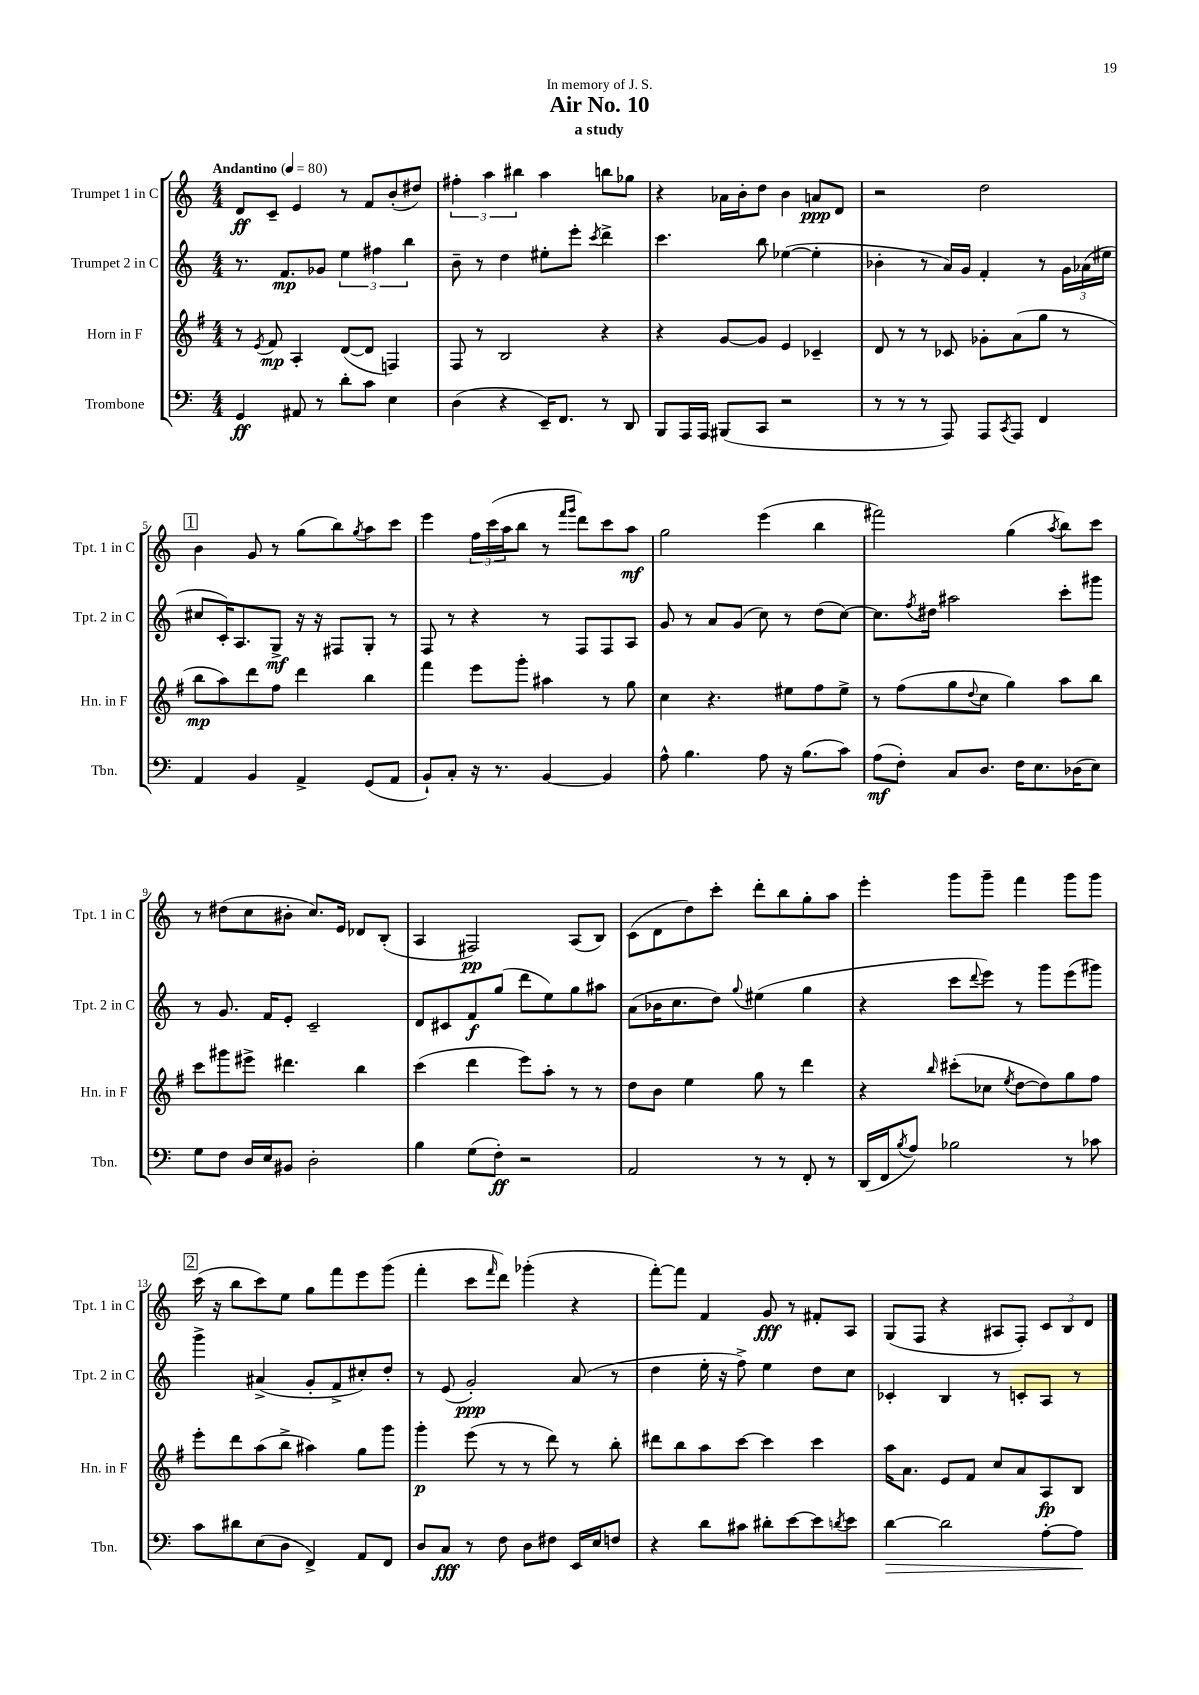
\header { title = "Air No. 10" subtitle = "a study" dedication = "In memory of J. S." }
<<
\new StaffGroup <<
\new Staff = "s0" \with { instrumentName = "Trumpet 1 in C" shortInstrumentName = "Tpt. 1 in C" } {
    \clef treble \key c \major \numericTimeSignature \time 4/4 \tempo "Andantino" 4 = 80
    d'8\ff c'8-- e'4 r8 f'8 b'8-.( dis''8) |
    \tuplet 3/2 { fis''4-. a''4 bis''4 } a''4 b''8 ges''8 |
    r4 aes'16 b'16-. d''8 b'4 a'8\ppp d'8 |
    r2 d''2 |
    \mark \markup { \box "1" } b'4 g'8 r8 g''8( b''8) \acciaccatura { g''8 } a''8 c'''8 |
    e'''4 \tuplet 3/2 { f''16 c'''16( a''16 } b''8 r8 \grace { f'''16 g'''16 } d'''8) c'''8 a''8\mf |
    g''2 e'''4( b''4 |
    fis'''2) g''4( \acciaccatura { a''8 } b''8) c'''8 |
    r8 dis''8( c''8 bis'8-. c''8.) e'16 des'8 b8-.( |
    a4 fis2\pp) a8( b8) |
    c'8( d'8 d''8) c'''8-. d'''8-. b''8 g''8-. a''8 |
    e'''4-. g'''8 g'''8-- f'''4 g'''8 g'''8 |
    \mark \markup { \box "2" } c'''16( r16 b''8 c'''8) e''8 g''8 f'''8 e'''8 g'''8( |
    f'''4-. c'''8 \grace { f'''16 } d'''8) ges'''4-.( r4 |
    f'''8~-.) f'''8 f'4 g'8\fff r8 fis'8-. a8 |
    g8( f8 r4 ais8 f8-.) \tuplet 3/2 { c'8 b8 d'8 } \bar "|." |
}
\new Staff = "s1" \with { instrumentName = "Trumpet 2 in C" shortInstrumentName = "Tpt. 2 in C" } {
    \clef treble \key c \major \numericTimeSignature \time 4/4
    r8. f'8.\mp ges'8 \tuplet 3/2 { e''4 fis''4 b''4 } |
    b'8-- r8 d''4 eis''8-. e'''8-. \acciaccatura { c'''8 } d'''4-> |
    c'''4. b''8 ees''4~( ees''4-. |
    bes'4-. r8 a'16) g'16 f'4-. r8 \tuplet 3/2 { g'16 aes'16( eis''16 } |
    \mark \markup { \box "1" } cis''8 c'16-.) a8. g8->\mf r16 r16 fis8 g8-. r8 |
    f8 r8 r4 r8 f8 f8 a8 |
    g'8 r8 a'8 g'8( c''8) r8 d''8( c''8~) |
    c''8. \acciaccatura { f''8 } dis''16 ais''2 c'''8-. gis'''8 |
    r8 g'8. f'16 e'8-. c'2-- |
    d'8 cis'8 f'8\f g''8( d'''8 e''8) g''8 ais''8 |
    a'8( bes'16 c''8. d''8) \appoggiatura { g''8 } eis''4( g''4 |
    r4 c'''8 \appoggiatura { d'''8 } e'''8) r8 g'''8 e'''8( gis'''8) |
    \mark \markup { \box "2" } g'''4-> ais'4->( g'8-. f'8-> cis''8-.) d''8-. |
    r8 e'8( g'2-.\ppp) a'8( r8 |
    d''4 e''16-. r16 f''8->) e''4 d''8 c''8 |
    ces'4-. b4 r8 c'8-. a8 r8 \bar "|." |
}
\new Staff = "s2" \with { instrumentName = "Horn in F" shortInstrumentName = "Hn. in F" } {
    \clef treble \key g \major \numericTimeSignature \time 4/4
    r8 \acciaccatura { e'8 } fis'8\mp a4-. d'8~( d'8 f4) |
    fis8 r8 b2 r4 |
    r4 g'8~ g'8 e'4 ces'4-- |
    d'8 r8 r8 ces'8 ges'8-. a'8( g''8 r8 |
    \mark \markup { \box "1" } b''8\mp a''8) d'''8 fis''8 d'''4 b''4 |
    fis'''4 e'''8 g'''8-. ais''4 r8 g''8 |
    c''4 r4. eis''8 fis''8 eis''8-> |
    r8 fis''8( g''8 \appoggiatura { d''8 } c''8 g''4) a''8 b''8 |
    c'''8 gis'''8 eis'''8-> dis'''4. b''4 |
    c'''4( d'''4 e'''8) a''8-. r8 r8 |
    d''8 b'8 e''4 g''8 r8 d'''4 |
    r4 \grace { b''16 } cis'''8-.( ces''8 \acciaccatura { e''8 } d''8~ d''8) g''8 fis''8 |
    \mark \markup { \box "2" } e'''8-. d'''8 a''8( b''8-> ais''4) g''8 g'''8 |
    g'''4-.\p e'''8( r8 r8 d'''8) r8 b''8-. |
    dis'''8 b''8 a''8 c'''8~ c'''4 c'''4 |
    a''16 a'8. e'8 fis'8 c''8 a'8 a8\fp b8 \bar "|." |
}
\new Staff = "s3" \with { instrumentName = "Trombone" shortInstrumentName = "Tbn." } {
    \clef bass \key c \major \numericTimeSignature \time 4/4
    g,4\ff ais,8 r8 d'8-. c'8 e4 |
    d4( r4 e,16--) f,8. r8 d,8 |
    b,,8 a,,16 a,,16 bis,,8( c,8 r2 |
    r8 r8 r8 a,,8) a,,8 \acciaccatura { c,8 } a,,8 f,4 |
    \mark \markup { \box "1" } a,4 b,4 a,4-> g,8( a,8 |
    b,8-!) c8-. r16 r8. b,4~ b,4 |
    a8-^ b4. a8 r16 b8.( c'8) |
    a8\mf( f8-.) c8 d8. f16 e8. des16( e8) |
    g8 f8 d16 e16 bis,8 d2-. |
    b4 g8( f8-.\ff) r2 |
    a,2 r8 r8 f,8-. r8 |
    d,16( f,16 \acciaccatura { b8 } a8) bes2 r8 ces'8 |
    \mark \markup { \box "2" } c'8 dis'8 e8( d8 f,4->) a,8 f,8 |
    d8 c8\fff r8 f8 d8 fis8 e,16 e16 f8 |
    r4 d'8 cis'8 dis'8-. e'8~ e'8 \acciaccatura { d'8 } e'8 |
    d'4~\> d'2 a8~-. a8\! \bar "|." |
}
>>
>>
